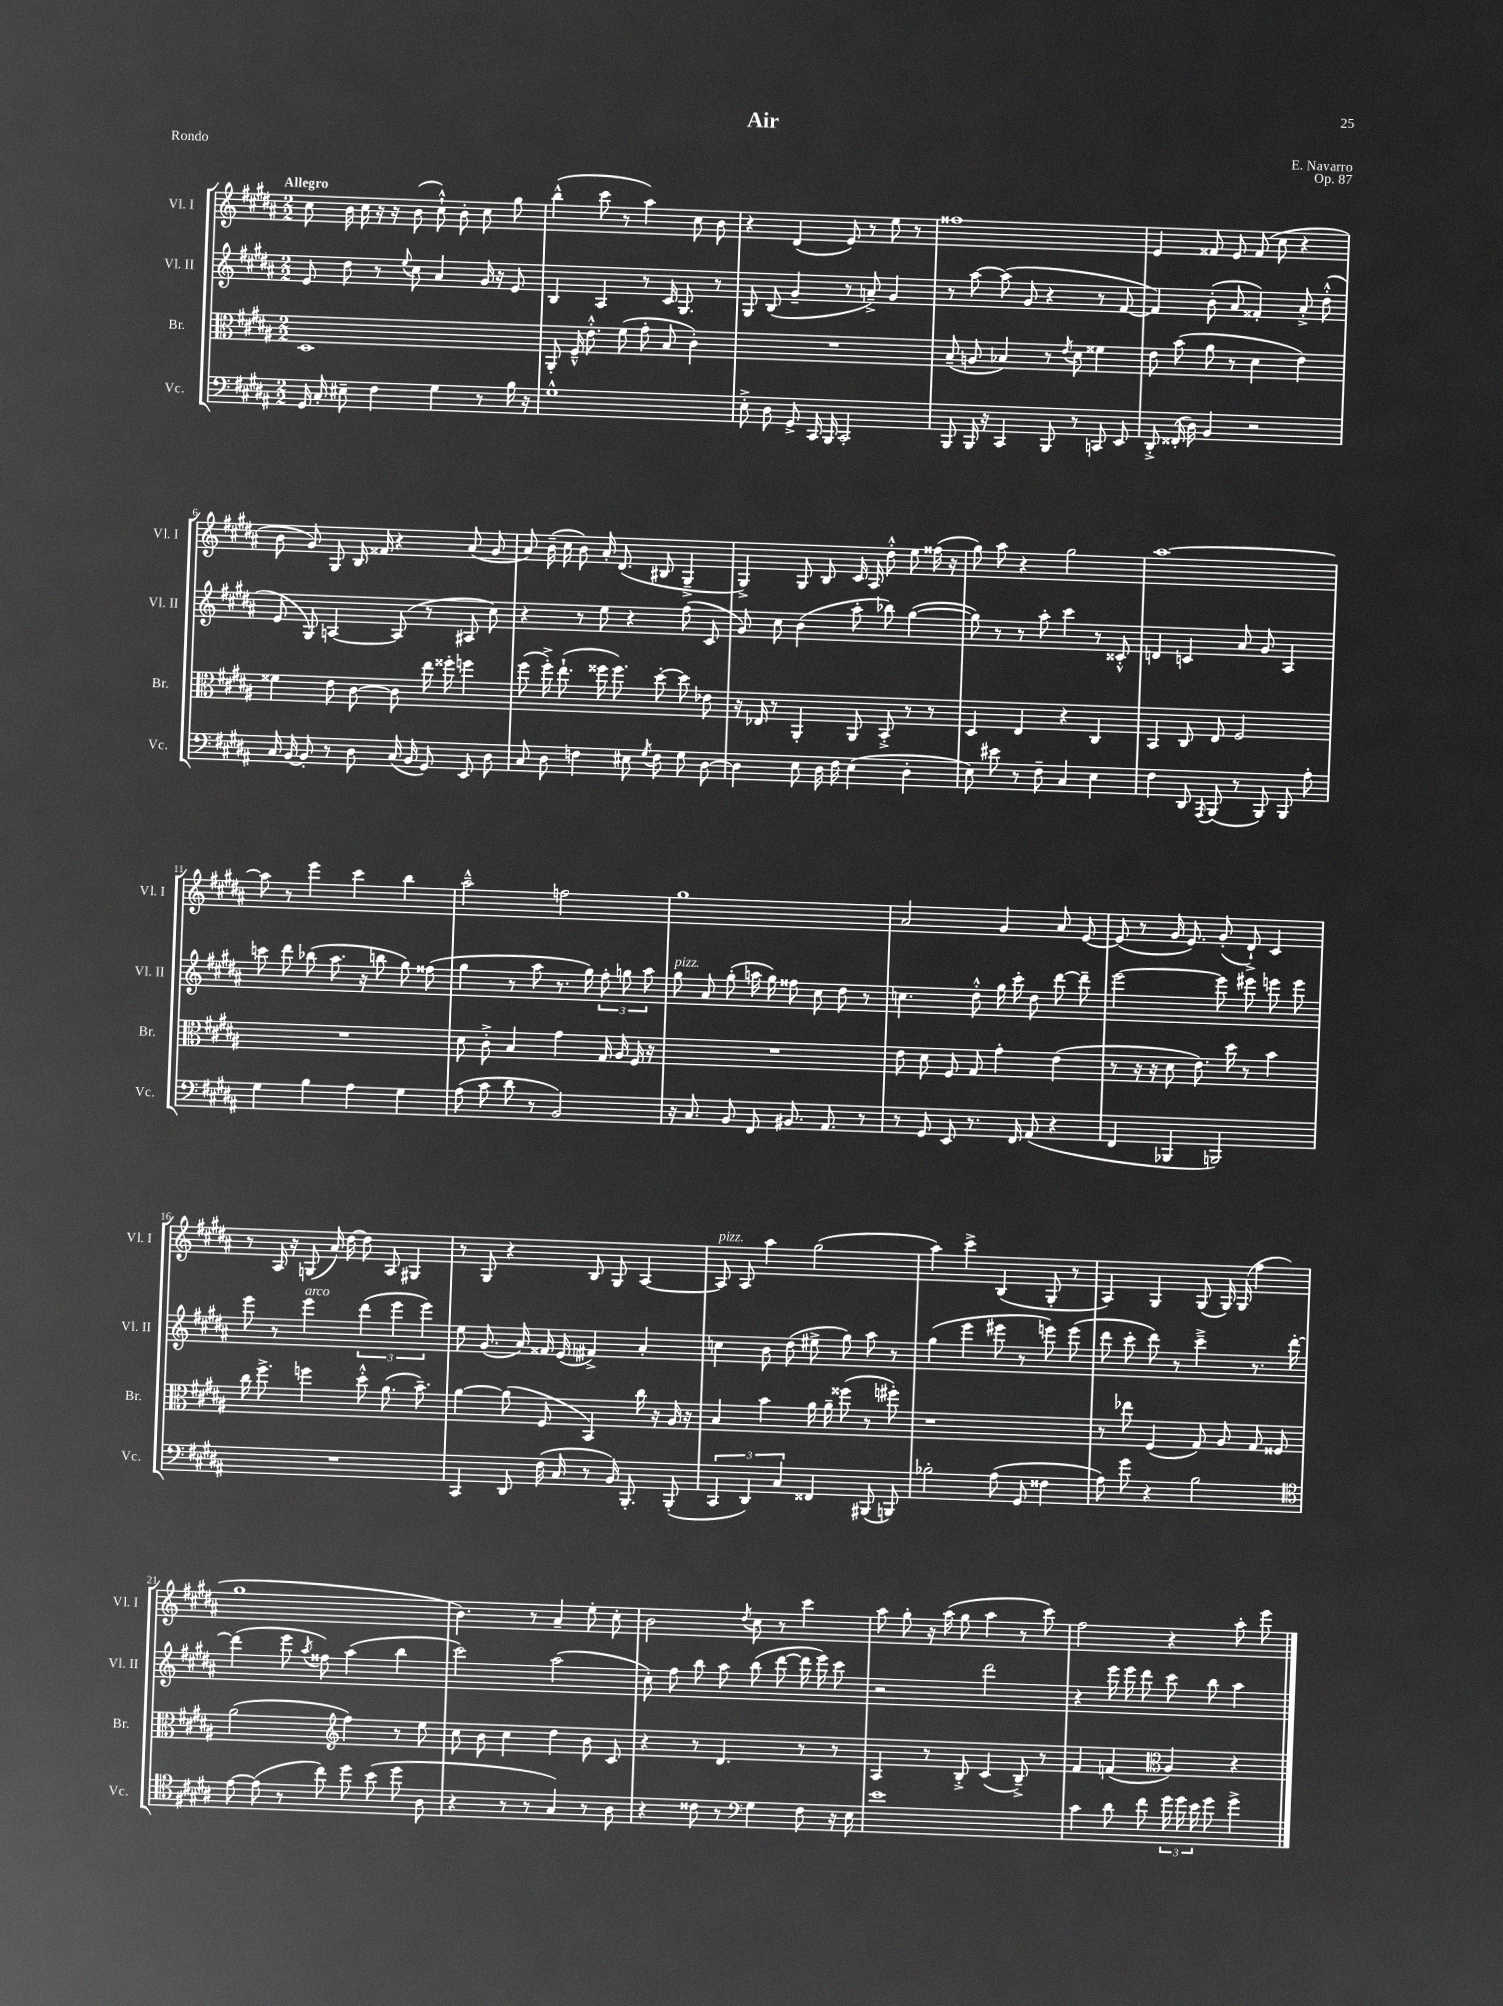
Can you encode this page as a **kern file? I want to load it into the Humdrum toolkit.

**kern	**kern	**kern	**kern
*staff4	*staff3	*staff2	*staff1
*clefF4	*clefC3	*clefG2	*clefG2
*k[f#c#g#d#a#]	*k[f#c#g#d#a#]	*k[f#c#g#d#a#]	*k[f#c#g#d#a#]
*M2/2	*M2/2	*M2/2	*M2/2
16GG#	1D#	8e	8cc#
16C#'	.	.	.
8E#~	.	8dd#	16b
.	.	.	16cc#
4F#	.	8r	16r
.	.	.	16r
.	.	8qqee	.
.	.	8cc#	(8b
4G#	.	4a#	8cc#`^^)
.	.	.	8b'
8r	.	16g#	8cc#
.	.	16r	.
16B	.	8e	8gg#
16r	.	.	.
=	=	=	=
1G#^^	8AA#'	4B	(4bb^^
.	16F#~^^	.	.
.	8.e'^^	.	.
.	.	4A#	8ccc#
.	(8f#	.	8r
.	8g#'	8r	4aa#)
.	8B	16c#	.
.	.	8.G#	.
.	4c#')	.	8cc#
.	.	8r	8b
=	=	=	=
8E'^	1r	8G#	4r
8D#	.	(8B	.
8GG#^	.	4g#~	(4d#
16CC#	.	.	.
16BBB	.	.	.
2CC#'	.	8r	8e)
.	.	8a~^)	8r
.	.	4g#	8ee
.	.	.	8r
=	=	=	=
8BBB	(8B~	8r	1ff##
16BBB	8A	[8aa#	.
16r	.	.	.
4CC#	4B-)	(8aa#]	.
.	.	8g#	.
8BBB	8r	4r	.
.	8qe	.	.
8r	8d#	.	.
8CC	4f##	8r	.
8EE	.	[8f#	.
=	=	=	=
8DD#'^	8e	4f#])	4e
(16FF##'	(8b	.	.
16D#)	.	.	.
4BB	8a#	(8b'	8f##
.	8r	8a#	8e
2r	4d#	4f##')	(8f##
.	.	.	8cc#
.	4e)	8a#'^	4r
.	.	(8dd#'^^	.
=	=	=	=
16C#	4f##	8e	8b
[16BB	.	.	.
8BB']	.	8G#)	8g#)
8r	8e	[4A	8G#
8D#	[8c#	.	16B
.	.	.	16f##
(16C#	8c#]	(8A]	4r
16BB	.	.	.
8GG#)	16ee	8r	.
.	16ff##'	.	.
8EE	4ff	8A#	(8a#
8D#	.	8cc#)	8g#
=	=	=	=
8C#	(8ff#	4r	8a#)
8D#	16ff#'^)	.	(16b~
.	(8.ee`	.	16cc#
4F	.	8r	8b)
.	16ff##	8ee	16a#'
.	8.ff##)	.	(8.d#
8E#	.	4r	.
8qG#	.	.	.
8F	[8dd#'	.	8B#
8G#	8dd#]	(8ff#	4G#~^
[8D#	8e-	8c#	.
=	=	=	=
4D#]	16r	8g#)	4G#^)
.	16E-	.	.
.	8r	8cc#	.
8E	4AA#'	(4b	8G#
16D#	.	.	8B
16F#	.	.	.
(4E	8AA#	8aa#'	16c#
.	.	.	16A#
.	8BB'^	8bb-)	8dd#'^^
4D#'	8r	([4gg#	8ee
.	8r	.	(16ff##
.	.	.	16r
=	=	=	=
8E)	4D#	8gg#])	8gg#)
8e#	.	8r	8aa#
8r	4E	8r	4r
8F#~	.	8aa#'	.
4C#	4r	4ccc#	2gg#
4E	4C#	8r	.
.	.	8c##'^^	.
=	=	=	=
4F#	4BB	4d	[1aa#
8DD#	8C#	4c	.
8qAAA#	.	.	.
(8BBB	8E	.	.
8r	2F#	8a#	.
8BBB)	.	8g#	.
8BBB	.	4A#	.
8A#'	.	.	.
=	=	=	=
4G#	1r	8ccc	8aa#]
.	.	8ddd#	8r
4B	.	(8bb-	4eee
.	.	8.aa#	.
4A#	.	.	4ccc#
.	.	16r	.
.	.	8bb	.
4G#	.	8gg#)	4bb
.	.	(8ff##	.
=	=	=	=
(8A#	8d#	4gg#	2aa#~^^
8c#	8c#'^	.	.
8d#	4B	8r	.
8r	.	8aa#	.
2BB)	4g#	8.r	2ff
.	.	16gg#)	.
.	16G#	12ff#'	.
.	16A#	.	.
.	.	12gg	.
.	16F#	.	.
.	.	12aa#	.
.	16r	.	.
=	=	=	=
16r	1r	8gg#	1gg#
8.C#	.	.	.
.	.	8a#	.
8BB	.	(8gg#'	.
8FF#	.	16aa	.
.	.	16gg#)	.
8.BB#	.	8ff##	.
.	.	8cc#	.
8.AA#	.	.	.
.	.	8dd#	.
8r	.	8r	.
=	=	=	=
8r	8e	4.cc	2a#
8GG#	8d#	.	.
8EE	8F#	.	.
8.r	8G#	8dd#'^^	.
.	4g#'	16gg#	4g#
16FF#	.	16ccc#'	.
(8AA#	.	8dd#	.
4r	(4e	[8ddd#	8a#
.	.	8ddd#~]	[8e
=	=	=	=
4FF#	8r	[2eee	(8e]
.	16r	.	8r
.	16r	.	.
4BBB-	8d#	.	16g#
.	.	.	8.e)
.	8.e)	.	.
2BBB)	.	8eee]	(8g#'
.	16dd#	.	.
.	8r	8eee#	8d#`^)
.	4b	8eee	4c#
.	.	8eee	.
=	=	=	=
1r	16cc#	8eee	8r
.	8.ff#^	.	.
.	.	8r	16A#
.	.	.	16r
.	4ff	4eee	(8G
.	.	.	16a#)
.	.	.	[16dd#
.	8dd#'^^	(6ddd#	8dd#]
.	(8.a#	.	8A#
.	.	6eee	.
.	.	.	4G#
.	8.b~)	.	.
.	.	6eee)	.
=	=	=	=
4CC#	[4a#	8ee	8r
.	.	(8.g#	8G#
8DD#	(8a#]	.	4r
.	.	16a#)	.
(16F#	8F#	16f##	.
16C#	.	(16e	.
8r	4BB)	4f#^)	8B
16BB)	.	.	8G#
8.BBB'	.	.	.
.	16cc#	4a#'	[4A#
.	16r	.	.
(8BBB'	16A#	.	.
.	16r	.	.
=	=	=	=
6CC#	4B	4cc	8A#]
.	.	.	8A#
6DD#)	.	.	.
.	4b	8b	4aa#
6C#	.	.	.
.	.	(8dd#	.
4FF##	16a#	8ee#^	(2gg#
.	16a#~	.	.
.	(8ff##	8gg#)	.
(8BBB#	8r	8aa#	.
8BBB)	8ff#')	8r	.
=	=	=	=
2B-'	1r	(4gg#	4aa#)
.	.	4eee	4ccc#^
(8A#	.	8eee#	(4B
8GG#	.	8r	.
4F##	.	8eee)	8G#'
.	.	(8eee	8r
=	=	=	=
8A#)	8r	8ddd#	4A#)
8g#	8ee-	8ccc#'	.
4r	(4F#	8ddd#)	4G#
.	.	8r	.
2B	8G#)	4ccc#~^	(8G#
.	8A#	.	16G#)
.	.	.	(16G#
.	8G#	8.r	4ff#
.	8F##	.	.
.	.	[16ddd#'	.
=	=	=	=
*clefC4	*	*	*
[8e	(2a#	(4ddd#]	1gg#
(8e]	.	.	.
8r	.	8eee	.
.	.	8qaa#	.
8cc#)	.	8ff##)	.
*	*clefG2	*	*
8dd#	4ff#)	(4aa#	.
(8b	.	.	.
8dd#	8r	4bb	.
8A#	8ee	.	.
=	=	=	=
4r	8cc#	2ccc#)	4.b)
.	8b	.	.
8r	4cc#	.	.
8r	.	.	8r
4G#)	4dd#	(2aa#	4a#~
8r	8b	.	8ee'
8A#	8c#	.	8cc#'
=	=	=	=
4r	4r	8cc#')	2b
.	.	8ff#	.
8c##	8r	8bb	.
8r	4.d#	8aa#	.
*clefF4	*	*	*
.	.	.	8qdd#
4G#	.	(8bb	8cc#
.	.	[8ddd#	8r
8F#	8r	16ddd#]	4ccc#
.	.	16eee)	.
16r	8r	8ccc#	.
16E	.	.	.
=	=	=	=
1e	4A#	2r	8aa#
.	.	.	8gg#'
.	8r	.	16r
.	.	.	(16aa#
.	8B'^	.	8gg#
.	(4c#	2ddd#	4aa#
.	8B~^)	.	8r
.	8r	.	8ccc#)
=	=	=	=
4c#	4f#	4r	2ff#
8d#	(4f	16eee	.
.	.	16eee	.
8f#	.	8ddd#	.
*	*clefC3	*	*
24g#	4A#)	8ccc#	4r
24g#	.	.	.
24e	.	.	.
8g#	.	8bb	.
4g#^	4r	4aa#	8aa#'
.	.	.	8eee
==	==	==	==
*-	*-	*-	*-
